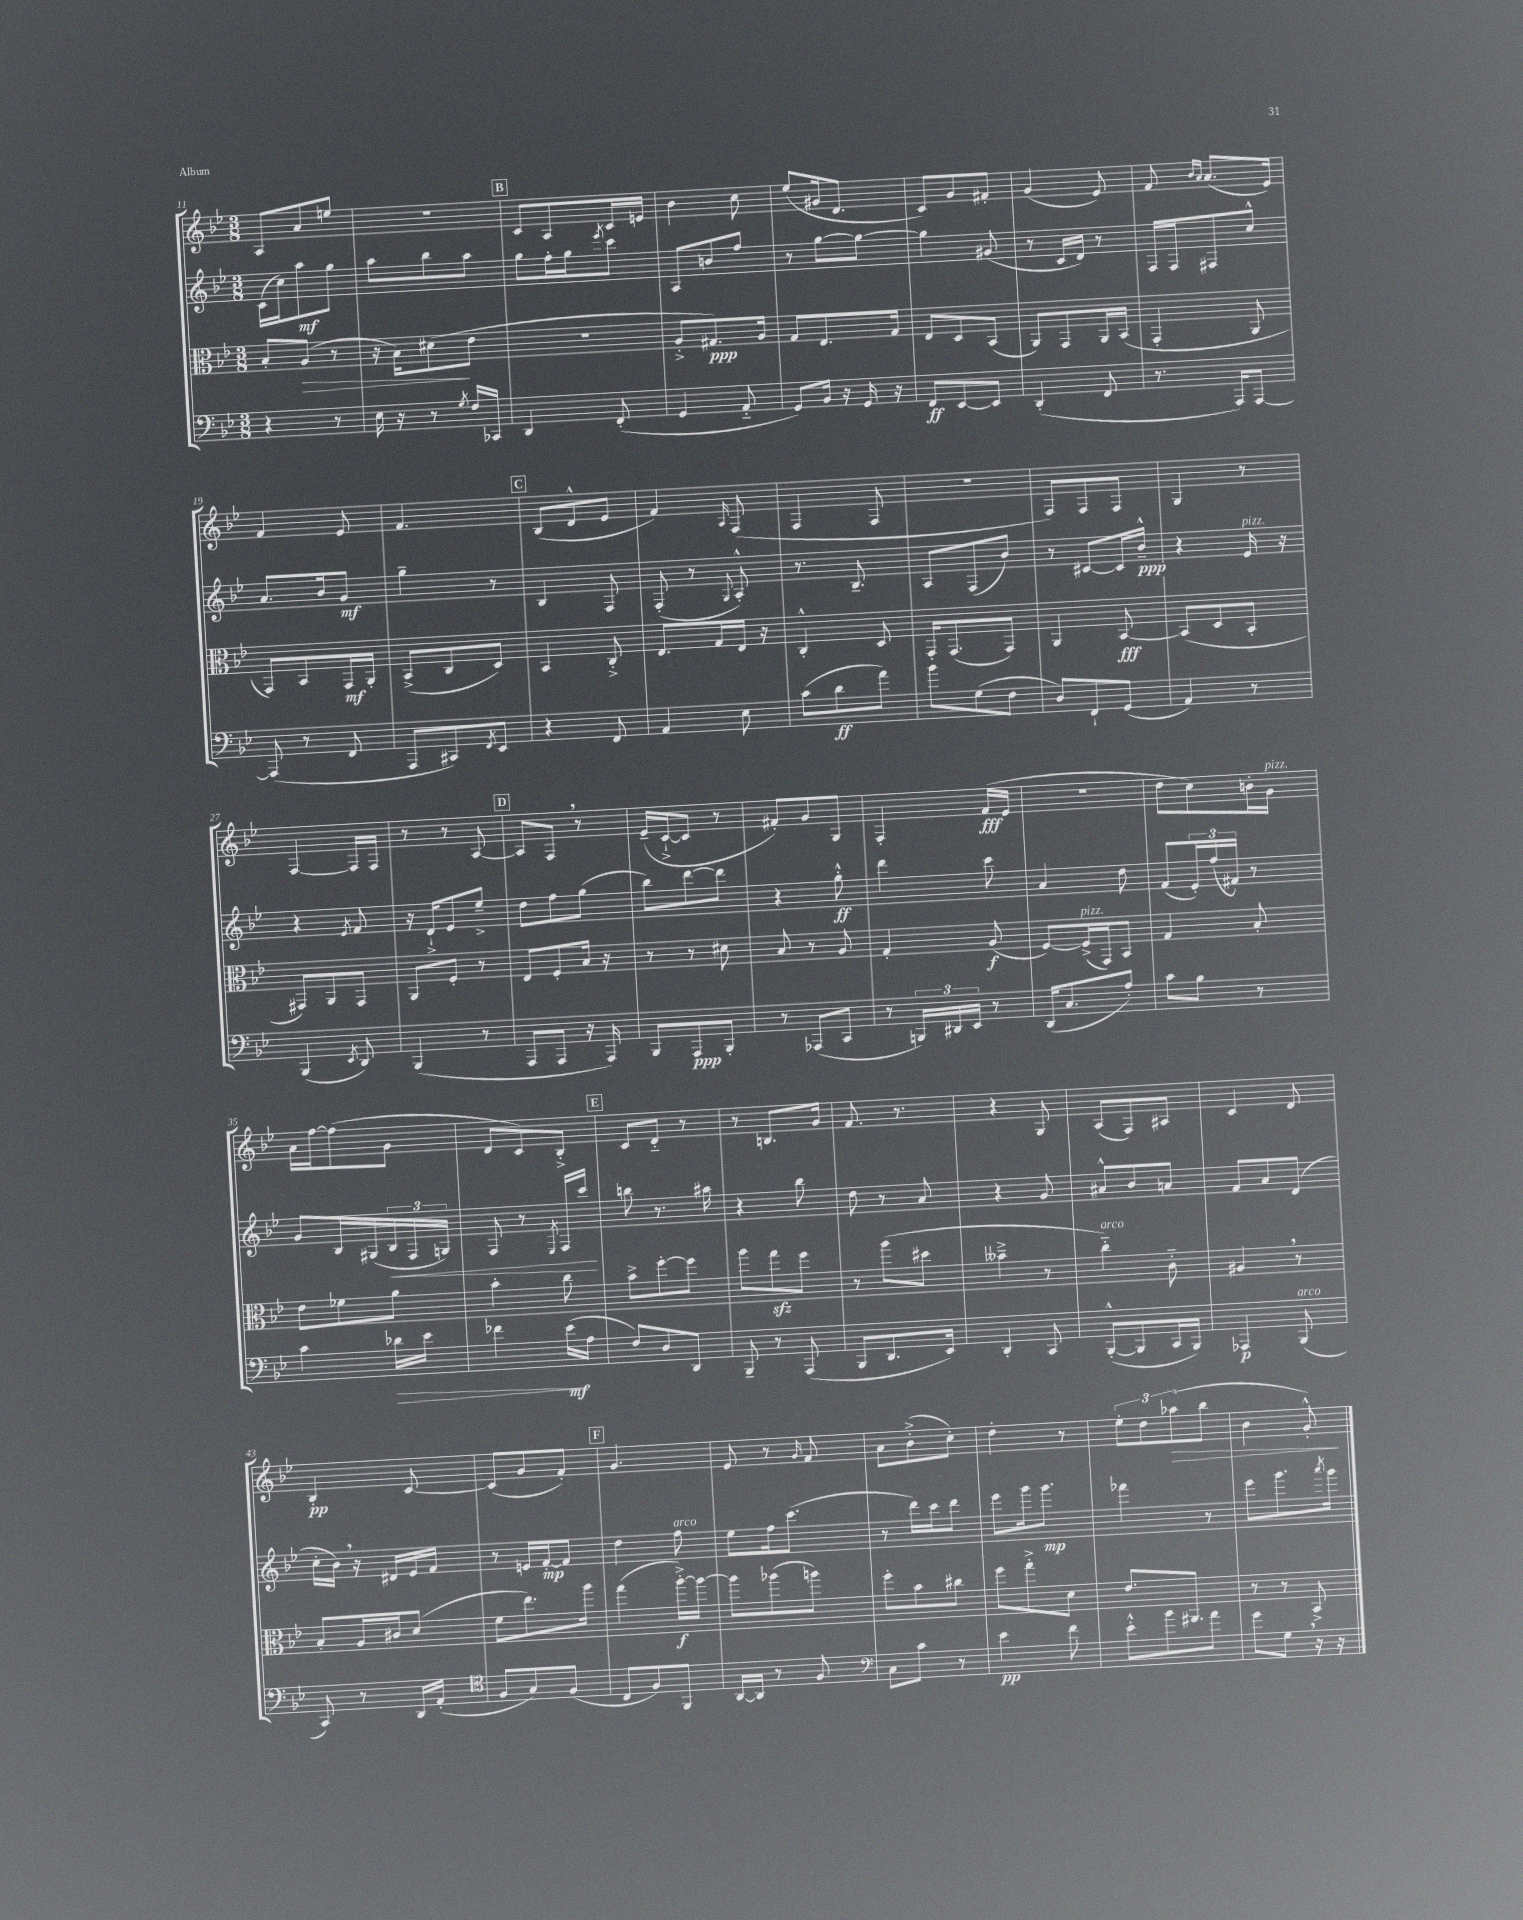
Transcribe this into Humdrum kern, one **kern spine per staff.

**kern	**dynam	**kern	**dynam	**kern	**dynam	**kern	**dynam
*part4	*part4	*part3	*part3	*part2	*part2	*part1	*part1
*staff4	*staff4	*staff3	*staff3	*staff2	*staff2	*staff1	*staff1
*clefF4	*	*clefC3	*	*clefG2	*	*clefG2	*
*k[b-e-]	*	*k[b-e-]	*	*k[b-e-]	*	*k[b-e-]	*
*M3/8	*	*M3/8	*	*M3/8	*	*M3/8	*
=11	=11	=11	=11	=11	=11	=11	=11
4r	.	8B-'/L	.	(16c\LL	.	8A/L	.
.	.	.	.	16cc\J)	.	.	.
!	!	!	!LO:HP:b	!	!	!	!
.	.	(8A/J	>	8aa\	mf	8a/	.
8r	.	8r	.	8gg\J	.	8een/J	.
=12	=12	=12	=12	=12	=12	=12	=12
16E-\	.	16r	.	8aa\L	.	4.r	.
16r	.	16B-\KL)	.	.	.	.	.
8r	.	(8d#X\	.	8bb-\	.	.	.
8qG/	.	.	.	.	.	.	.
16F/LL	.	8e-\J	]	8aa\J	.	.	.
16CC-X/JJ	.	.	.	.	.	.	.
!!LO:REH:place=s1:t=B
=13	=13	=13	=13	=13	=13	=13	=13
4DD/	.	4.r	.	8gg\L	.	8c/L	.
.	.	.	.	16ff'\L	.	8A/	.
.	.	.	.	16gg\J	.	.	.
.	.	.	.	8qeee-/	.	.	.
(8FF'/	.	.	.	8ccc\J	.	16c/L	.
.	.	.	.	.	.	16en/JJ	.
=14	=14	=14	=14	=14	=14	=14	=14
4GG/	.	8A'^/L	.	8A/L	.	4b-\	.
.	.	8.G#X/)	ppp	8bn/	.	.	.
8AA/	.	.	.	8ff/J	.	8cc\	.
.	.	16A/Jk	.	.	.	.	.
=15	=15	=15	=15	=15	=15	=15	=15
8GG/L)	.	8G/L	.	8r	.	(8ee-/L	.
16BB-/Jk	.	8.E-/	.	[8gg\L	.	16g#X/k	.
16r	.	.	.	.	.	8.d/J	.
16GG/	.	.	.	8gg\J_	.	.	.
16r	.	16G/Jk	.	.	.	.	.
=16	=16	=16	=16	=16	=16	=16	=16
8FF/L	ff	8E-/L	.	4gg\]	.	8c/L)	.
[8EE-/	.	8D/	.	.	.	8g/	.
8EE-/J]	.	(8BB-/J	.	(8g#X/	.	8f#X'/J	.
=17	=17	=17	=17	=17	=17	=17	=17
(4DD'/	.	8AA/L)	.	8r	.	(4g/	.
.	.	8GG/	.	16c/LL	.	.	.
.	.	.	.	16d/JJ)	.	.	.
8FF/	.	16AA/L	.	8r	.	8e-/)	.
.	.	(16BB-/JJ	.	.	.	.	.
=18	=18	=18	=18	=18	=18	=18	=18
8.r	.	4GG'/	.	16F/LL	.	8f/	.
.	.	.	.	16F/J	.	.	.
.	.	.	.	.	.	16qqb-/LL	.
.	.	.	.	.	.	16qqa/JJ	.
.	.	.	.	8F#X/	.	(8.a/L	.
16AAA/KL)	.	.	.	.	.	.	.
[8AAA/J	.	8AA/	.	8cc^^/J	.	.	.
.	.	.	.	.	.	16e-/Jk)	.
!!LO:LB:g=z
=19	=19	=19	=19	=19	=19	=19	=19
(8AAA/]	.	8GG/L)	.	8.a/L	.	4f/	.
8r	.	8BB-/	.	.	.	.	.
.	.	.	.	16b-/k	.	.	.
8FF/	.	16GG/L	mf	8g/J	mf	8e-/	.
.	.	16AA'/JJ	.	.	.	.	.
=20	=20	=20	=20	=20	=20	=20	=20
8AAA/L	.	(8BB-^/L	.	4gg~\	.	4.f/	.
8CC#X/)	.	8C/	.	.	.	.	.
8qFF/	.	.	.	.	.	.	.
8EE-/J	.	8D/J)	.	8r	.	.	.
!!LO:REH:place=s1:t=C
=21	=21	=21	=21	=21	=21	=21	=21
4r	.	4BB-/	.	4B-/	.	(8B-/L	.
.	.	.	.	.	.	8d^^/	.
8FF/	.	8C'^/	.	8F/	.	8e-/J	.
=22	=22	=22	=22	=22	=22	=22	=22
4AA/	.	8.E-/L	.	(8F'/	.	4f/)	.
.	.	.	.	8r	.	.	.
.	.	16G/L	.	.	.	.	.
.	.	.	.	8qqG/	.	16qqA/	.
8E-\	.	16E-/JJ	.	8A'^^/)	.	(8F/	.
.	.	16r	.	.	.	.	.
=23	=23	=23	=23	=23	=23	=23	=23
(8c\L	.	4C'^^/	.	8.r	.	4F/	.
8d\	ff	.	.	.	.	.	.
.	.	.	.	8.B-~/	.	.	.
8a\J)	.	8D/	.	.	.	8F/	.
=24	=24	=24	=24	=24	=24	=24	=24
8b-\L	.	16GG'/KL	.	8A/L	.	4.r	.
.	.	(8.GG/	.	.	.	.	.
(8G\	.	.	.	(8F/	.	.	.
8F\J	.	8GG/J)	.	8b-/J)	.	.	.
=25	=25	=25	=25	=25	=25	=25	=25
8D/L)	.	4AA/	.	8r	.	8F/L)	.
8FF`/	.	.	.	[8c#X/L	.	8F/	.
(8GG/J	.	[8BB-/	fff	16c#/L]	.	8F/J	.
.	.	.	.	16b-~^^/JJ	ppp	.	.
=26	=26	=26	=26	=26	=26	=26	=26
4AA/)	.	(8BB-/L]	.	4r	.	4G/	.
.	.	8D/	.	.	.	.	.
!	!	!	!	!LO:TX:a:i:t=pizz.	!	!	!
8r	.	8BB-'/J	.	16e-/	.	8r	.
.	.	.	.	16r	.	.	.
!!LO:LB:g=z
=27	=27	=27	=27	=27	=27	=27	=27
(4BBB-/	.	8GG#X/L)	.	4r	.	[4F/	.
.	.	8AA/	.	.	.	.	.
8qEE-/	.	.	.	8qe-/	.	.	.
8DD/)	.	8GG#/J	.	8f/	.	16F/LL]	.
.	.	.	.	.	.	16F/JJ	.
=28	=28	=28	=28	=28	=28	=28	=28
(4BBB-/	.	8AA/L	.	16r	.	8r	.
.	.	.	.	16d`^/KL	.	.	.
.	.	8F'/J	.	8e-/	.	8r	.
8r	.	8r	.	8ee-~^/J	.	[8A/	.
!!LO:REH:place=s1:t=D
=29	=29	=29	=29	=29	=29	=29	=29
8AAA/L	.	8E-/L	.	8dd\L	.	8A/L]	.
8AAA/J	.	8F'/	.	8ff\	.	8F,/J	.
16r	.	16B-/Jk	.	(8gg\J	.	8r	.
16AAA/)	.	16r	.	.	.	.	.
=30	=30	=30	=30	=30	=30	=30	=30
8BBB-/L	.	8r	.	8bb-\L)	.	(16e-~/LL	.
.	.	.	.	.	.	[16c`^/J	.
8AAA/	ppp	8r	.	[8ddd\	.	8c/J]	.
8BBB-'/J	.	8d#X\	.	8ddd\J]	.	8r	.
=31	=31	=31	=31	=31	=31	=31	=31
8r	.	8B-/	.	4r	.	8f#X'/L)	.
(8AAA-X/L	.	8r	.	.	.	8g/	.
8CC/J	.	8A/	.	8gg'^^\	ff	8G/J	.
=32	=32	=32	=32	=32	=32	=32	=32
8r	.	4G'/	.	4ddd\	.	4F'/	.
24BBBn/LL)	.	.	.	.	.	.	.
24DD#X/	.	.	.	.	.	.	.
24EE-/JJ	.	.	.	.	.	.	.
8r	.	(8A/	f	8ccc\	.	(16f/LL	fff
.	.	.	.	.	.	16e-/JJ	.
=33	=33	=33	=33	=33	=33	=33	=33
(16DD/KL	.	[8F/L)	.	4a/	.	4.r	.
8.C/	.	.	.	.	.	.	.
!	!	!LO:TX:a:i:t=pizz.	!	!	!	!	!
.	.	(16F^/L]	.	.	.	.	.
.	.	16GG/J)	.	.	.	.	.
8A'/J)	.	8BB-/J	.	8dd\	.	.	.
=34	=34	=34	=34	=34	=34	=34	=34
8c\L	.	4G/	.	(8f/L	.	8dd\L	.
8B-\J	.	.	.	24e-'/L)	.	8cc\)	.
.	.	.	.	(24ff/	.	.	.
.	.	.	.	24f#X/JJ)	.	.	.
8r	.	8B-'/	.	8r	.	16bn'\L	.
!	!	!	!	!	!	!LO:TX:a:i:t=pizz.	!
.	.	.	.	.	.	16g\JJ	.
!!LO:LB:g=z
=35	=35	=35	=35	=35	=35	=35	=35
4c\	.	8e-\L	.	8g/L	.	16a\LL	.
.	.	.	.	.	.	[16ff\J	.
.	.	8f-X\	.	16B-/L	.	(8ff\]	.
.	.	.	.	(16G#X/	.	.	.
!	!LO:HP:b	!	!	!	!LO:HP:b	!	!
16d-X\LL	>	8a\J	.	24B-/	<	8g\J	.
.	.	.	.	24F/	.	.	.
16e-\JJ	.	.	.	.	.	.	.
.	.	.	.	24Gn/JJ)	.	.	.
=36	=36	=36	=36	=36	=36	=36	=36
4f-X\	.	4b-'\	.	8F/	.	8d/L	.
.	.	.	.	8r	.	8c/)	.
.	.	.	.	8qE-/	.	.	.
(16e-\LL	mf	8cc\	.	16F/LL	.	8B-'^/J	.
16A\JJ	]	.	.	16ccc/JJ	.	.	.
.	.	.	.	.	[	.	.
!!LO:REH:place=s1:t=E
=37	=37	=37	=37	=37	=37	=37	=37
8F/L)	.	8b-^\L	.	8bbn\	.	8c/L	.
8D/	.	[8ff'\	.	8.r	.	8d/J	.
8DD/J	.	8ff\J]	.	.	.	8r	.
.	.	.	.	16aa#X\	.	.	.
=38	=38	=38	=38	=38	=38	=38	=38
8BBB-~/	.	8aa\L	.	4r	.	8r	.
8r	.	8ggzz\	.	.	.	8.Bn/L	.
(8AAA/	.	8ff\J	.	8bb-\	.	.	.
.	.	.	.	.	.	16g/Jk	.
=39	=39	=39	=39	=39	=39	=39	=39
8BBB-/L	.	8r	.	8dd\	.	8.f/	.
8.DD/	.	(8aa\L	.	8r	.	.	.
.	.	.	.	.	.	8.r	.
.	.	8dd#X\J	.	8a/	.	.	.
16EE-/Jk)	.	.	.	.	.	.	.
=40	=40	=40	=40	=40	=40	=40	=40
4DD'/	.	4b--X~^\	.	4r	.	4r	.
8CC/	.	8r	.	8g/	.	8G/	.
=41	=41	=41	=41	=41	=41	=41	=41
!	!	!LO:TX:a:i:t=arco	!	!	!	!	!
([8BBB-'^^/L	.	4cc\)	.	8a#X^^/L	.	(8A/L	.
8BBB-/]	.	.	.	8b-/	.	8F/)	.
16CC/L	.	8c\	.	8an/J	.	8A#X/J	.
16BBB-/JJ)	.	.	.	.	.	.	.
=42	=42	=42	=42	=42	=42	=42	=42
4AAA-X/	p	4A#X,/	.	8f/L	.	4c/	.
.	.	.	.	8a/	.	.	.
!LO:TX:a:i:t=arco	!	!	!	!	!	!	!
(8BBB-/	.	8r	.	(8d/J	.	8d/	.
!!LO:LB:g=z
=43	=43	=43	=43	=43	=43	=43	=43
8CC/)	.	8B-'/L	.	16cc'\LL	.	4B-'/	pp
.	.	.	.	16b-,\JJ)	.	.	.
8r	.	16A/L	.	16r	.	.	.
.	.	16c#X/J	.	16d#X/LL	.	.	.
16DD/LL	.	(8d/J	.	16e-/	.	[8c/	.
(16AA'/JJ	.	.	.	16f/JJ	.	.	.
=44	=44	=44	=44	=44	=44	=44	=44
*clefC4	*	*	*	*	*	*	*
8F/L	.	8f\L	.	8r	.	(8c/L]	.
8G/)	.	8.ee-\)	.	16en/LL	.	8g/	.
.	.	.	.	[16f'/J	mp	.	.
(8F/J	.	.	.	8f/J]	.	8f'/J)	.
.	.	16aa\Jk	.	.	.	.	.
!!LO:REH:place=s1:t=F
=45	=45	=45	=45	=45	=45	=45	=45
8C/L	.	(4gg\	.	4dd\	.	4.g/	.
8F/)	.	.	.	.	.	.	.
!	!	!	!	!LO:TX:a:i:t=arco	!	!	!
8FF/J	.	[16aa'^\LL)	f	8ff\	.	.	.
.	.	16aa\JJ_	.	.	.	.	.
=46	=46	=46	=46	=46	=46	=46	=46
[16AA/LL	.	8aa\L]	.	8ee-\L	.	8e-/	.
16AA/JJ]	.	.	.	.	.	.	.
8r	.	(8aa-X\	.	16ff\k	.	8r	.
.	.	.	.	(8.ccc\J	.	.	.
.	.	.	.	.	.	16qqg/	.
8F/	.	8aan\J)	.	.	.	8f/	.
=47	=47	=47	=47	=47	=47	=47	=47
*clefF4	*	*	*	*	*	*	*
8C\L	.	8ff'\L	.	8r	.	8a\L	.
8c\J	.	8b-\	.	16ddd\LL)	.	(8b-'^\	.
.	.	.	.	16ccc\J	.	.	.
8r	.	8cc#X\J	.	8ddd\J	.	8cc'\J)	.
=48	=48	=48	=48	=48	=48	=48	=48
4e-\	pp	8ff\L	.	8eee-\L	.	4dd'\	.
.	.	8gg'^\	.	16ggg\k	.	.	.
.	.	.	.	8.ggg\J	mp	.	.
8f\	.	8d\J	.	.	.	8r	.
=49	=49	=49	=49	=49	=49	=49	=49
8e-'^^\L	.	8.e-/L	.	4fff-X\	.	12ee-'\L	.
.	.	.	.	.	.	12dd\	.
8b-\	.	.	.	.	.	.	.
!	!	!	!	!	!	!	!LO:HP:b
.	.	.	.	.	.	(12aa-X\	>
.	.	8.AA#X/J	.	.	.	.	.
8a\J	.	.	.	8r	.	8bb-\J	.
=50	=50	=50	=50	=50	=50	=50	=50
8g\L	.	8r	.	8eee-\L	.	4b-\	.
8G,\J	.	8r	.	8.ggg\	.	.	.
16r	.	8BB-^/	.	.	.	8g'^^/)	.
.	.	.	.	8qaaa/	.	.	.
16r	.	.	.	16ggg\Jk	.	.	.
.	.	.	.	.	.	.	]
==	==	==	==	==	==	==	==
*-	*-	*-	*-	*-	*-	*-	*-
